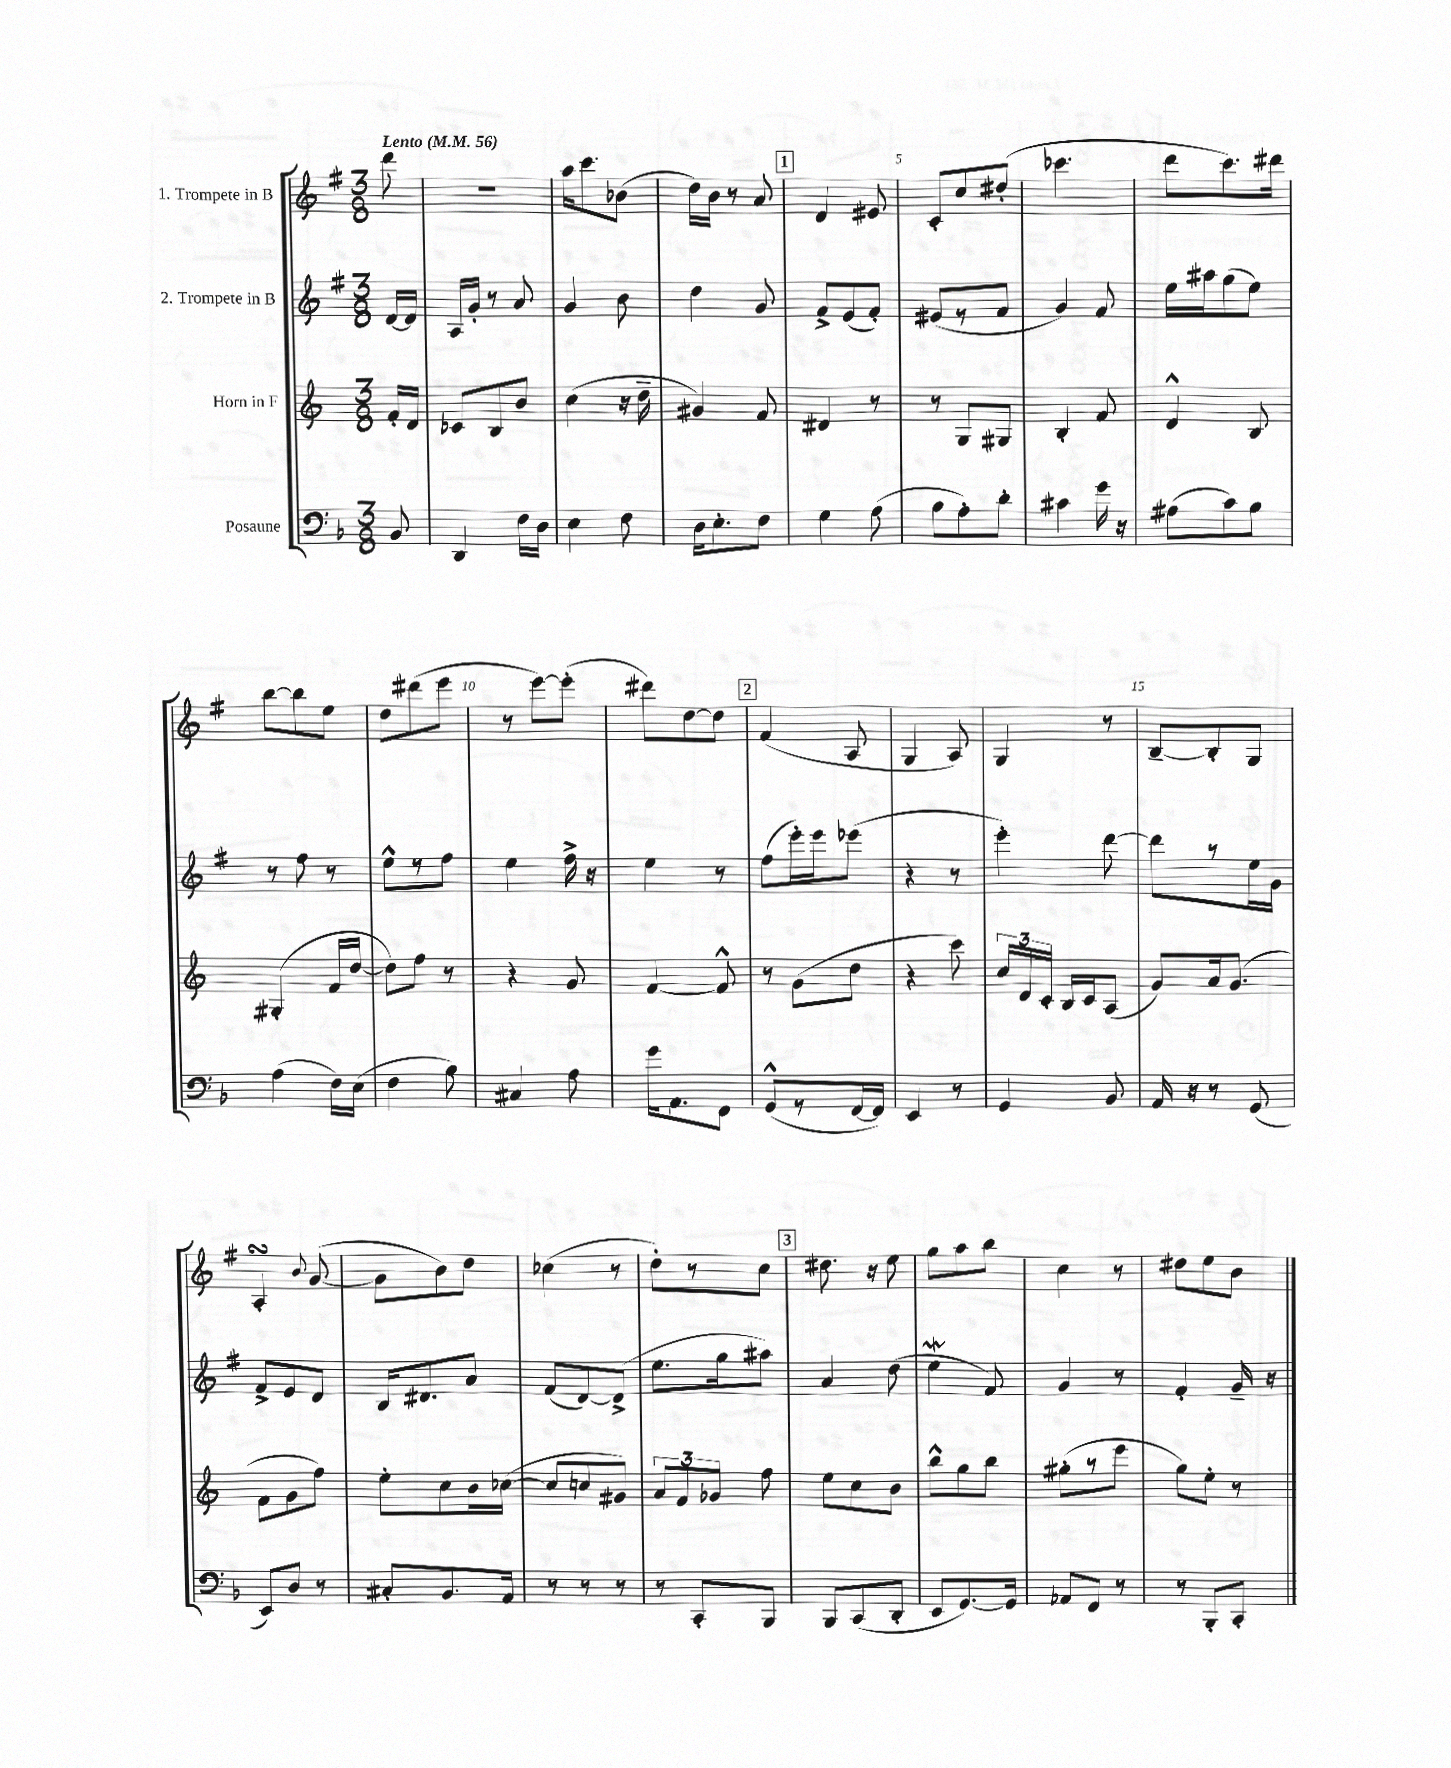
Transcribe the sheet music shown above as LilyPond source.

<<
\new StaffGroup <<
\new Staff = "s0" \with { instrumentName = "1. Trompete in B" } {
    \clef treble \key g \major \numericTimeSignature \time 3/8 \partial 8 \tempo "Lento" 4 = 56
    \autoBeamOff d'''8 |
    R4. |
    a''16[ c'''8. bes'8]( |
    d''16[) b'16] r8 a'8 |
    \mark \markup { \box "1" } d'4 eis'8 |
    c'8[-. c''8 dis''8]-.( |
    ces'''4. |
    d'''8[ c'''8.) dis'''16] |
    b''8[~ b''8 e''8] |
    d''8[ dis'''8( e'''8] |
    r8 e'''8[~) e'''8]-.( |
    dis'''8[) d''8~ d''8] |
    \mark \markup { \box "2" } fis'4( a8 |
    g4 a8) |
    g4 r8 |
    b8[~-- b8-. g8] |
    a4-.\turn \appoggiatura { b'8 } g'8~( |
    g'8[ b'8) d''8] |
    ces''4( r8 |
    d''8[-.) r8 c''8] |
    \mark \markup { \box "3" } dis''8. r16 e''8 |
    g''8[ a''8 b''8] |
    c''4 r8 |
    dis''8[ e''8 b'8] \bar "|." |
}
\new Staff = "s1" \with { instrumentName = "2. Trompete in B" } {
    \clef treble \key g \major \numericTimeSignature \time 3/8 \partial 8
    \autoBeamOff d'16[~ d'16] |
    a16[ g'16]-. r8 a'8 |
    g'4 b'8 |
    d''4 g'8 |
    \mark \markup { \box "1" } fis'8[-> e'8( fis'8]-.) |
    eis'8[( r8 fis'8] |
    g'4) fis'8 |
    e''16[ ais''16 g''8( e''8]) |
    r8 fis''8 r8 |
    e''8[-^ r8 fis''8] |
    e''4 fis''16-> r16 |
    e''4 r8 |
    \mark \markup { \box "2" } fis''8[( e'''16-.) e'''16 ees'''8]( |
    r4 r8 |
    e'''4-.) d'''8~ |
    d'''8[ r8 e''16 g'16] |
    fis'8[-> e'8 d'8] |
    b16[ dis'8. a'8] |
    fis'8[( d'8~) d'8]->( |
    e''8.[ g''16 ais''8]) |
    \mark \markup { \box "3" } a'4 d''8( |
    e''4\mordent fis'8) |
    g'4 r8 |
    fis'4-. g'16-- r16 \bar "|." |
}
\new Staff = "s2" \with { instrumentName = "Horn in F" } {
    \clef treble \key c \major \numericTimeSignature \time 3/8 \partial 8
    \autoBeamOff f'16[-. d'16] |
    ces'8[ b8 b'8] |
    c''4( r16 d''16-- |
    gis'4) f'8 |
    \mark \markup { \box "1" } dis'4 r8 |
    r8 g8[ gis8] |
    b4-. f'8 |
    d'4-^ b8 |
    gis4-.( f'16[ d''16]~ |
    d''8[) f''8] r8 |
    r4 g'8 |
    f'4~ f'8-^ |
    \mark \markup { \box "2" } r8 g'8[( d''8] |
    r4 c'''8) |
    \tuplet 3/2 { c''16[ d'16 c'16]-. } b16[ c'16 a8]( |
    g'8[) a'16 g'8.]( |
    f'8[ g'8 f''8]) |
    e''8[-. c''8 b'16 ces''16]~( |
    ces''8[ c''8 gis'8]) |
    \tuplet 3/2 { a'8[ f'8 ges'8] } f''8 |
    \mark \markup { \box "3" } e''8[ c''8 b'8] |
    b''8[-^ g''8 b''8] |
    gis''8[-.( r8 e'''8] |
    g''8[) e''8]-. r8 \bar "|." |
}
\new Staff = "s3" \with { instrumentName = "Posaune" } {
    \clef bass \key f \major \numericTimeSignature \time 3/8 \partial 8
    \autoBeamOff bes,8 |
    d,4 f16[ d16] |
    e4 f8 |
    d16[ e8.-. f8] |
    \mark \markup { \box "1" } g4 a8( |
    bes8[ a8-.) d'8]-. |
    cis'4 g'16 r16 |
    ais8[( c'8) bes8] |
    a4( f16[) e16]( |
    f4 bes8) |
    cis4 a8 |
    g'16[ a,8. f,8] |
    \mark \markup { \box "2" } g,8[-^( r8 f,16~ f,16]) |
    e,4 r8 |
    g,4 bes,8 |
    a,16 r16 r8 g,8( |
    e,8[) d8] r8 |
    cis8[-. bes,8. a,16] |
    r8 r8 r8 |
    r8 c,8[-. bes,,8] |
    \mark \markup { \box "3" } bes,,8[ c,8( d,8]-. |
    e,8[ g,8.~) g,16] |
    aes,8[ f,8] r8 |
    r8 bes,,8[-. c,8]-. \bar "|." |
}
>>
>>
\layout { \context { \Score \override BarNumber.break-visibility = ##(#f #t #t) barNumberVisibility = #(every-nth-bar-number-visible 5) } }
